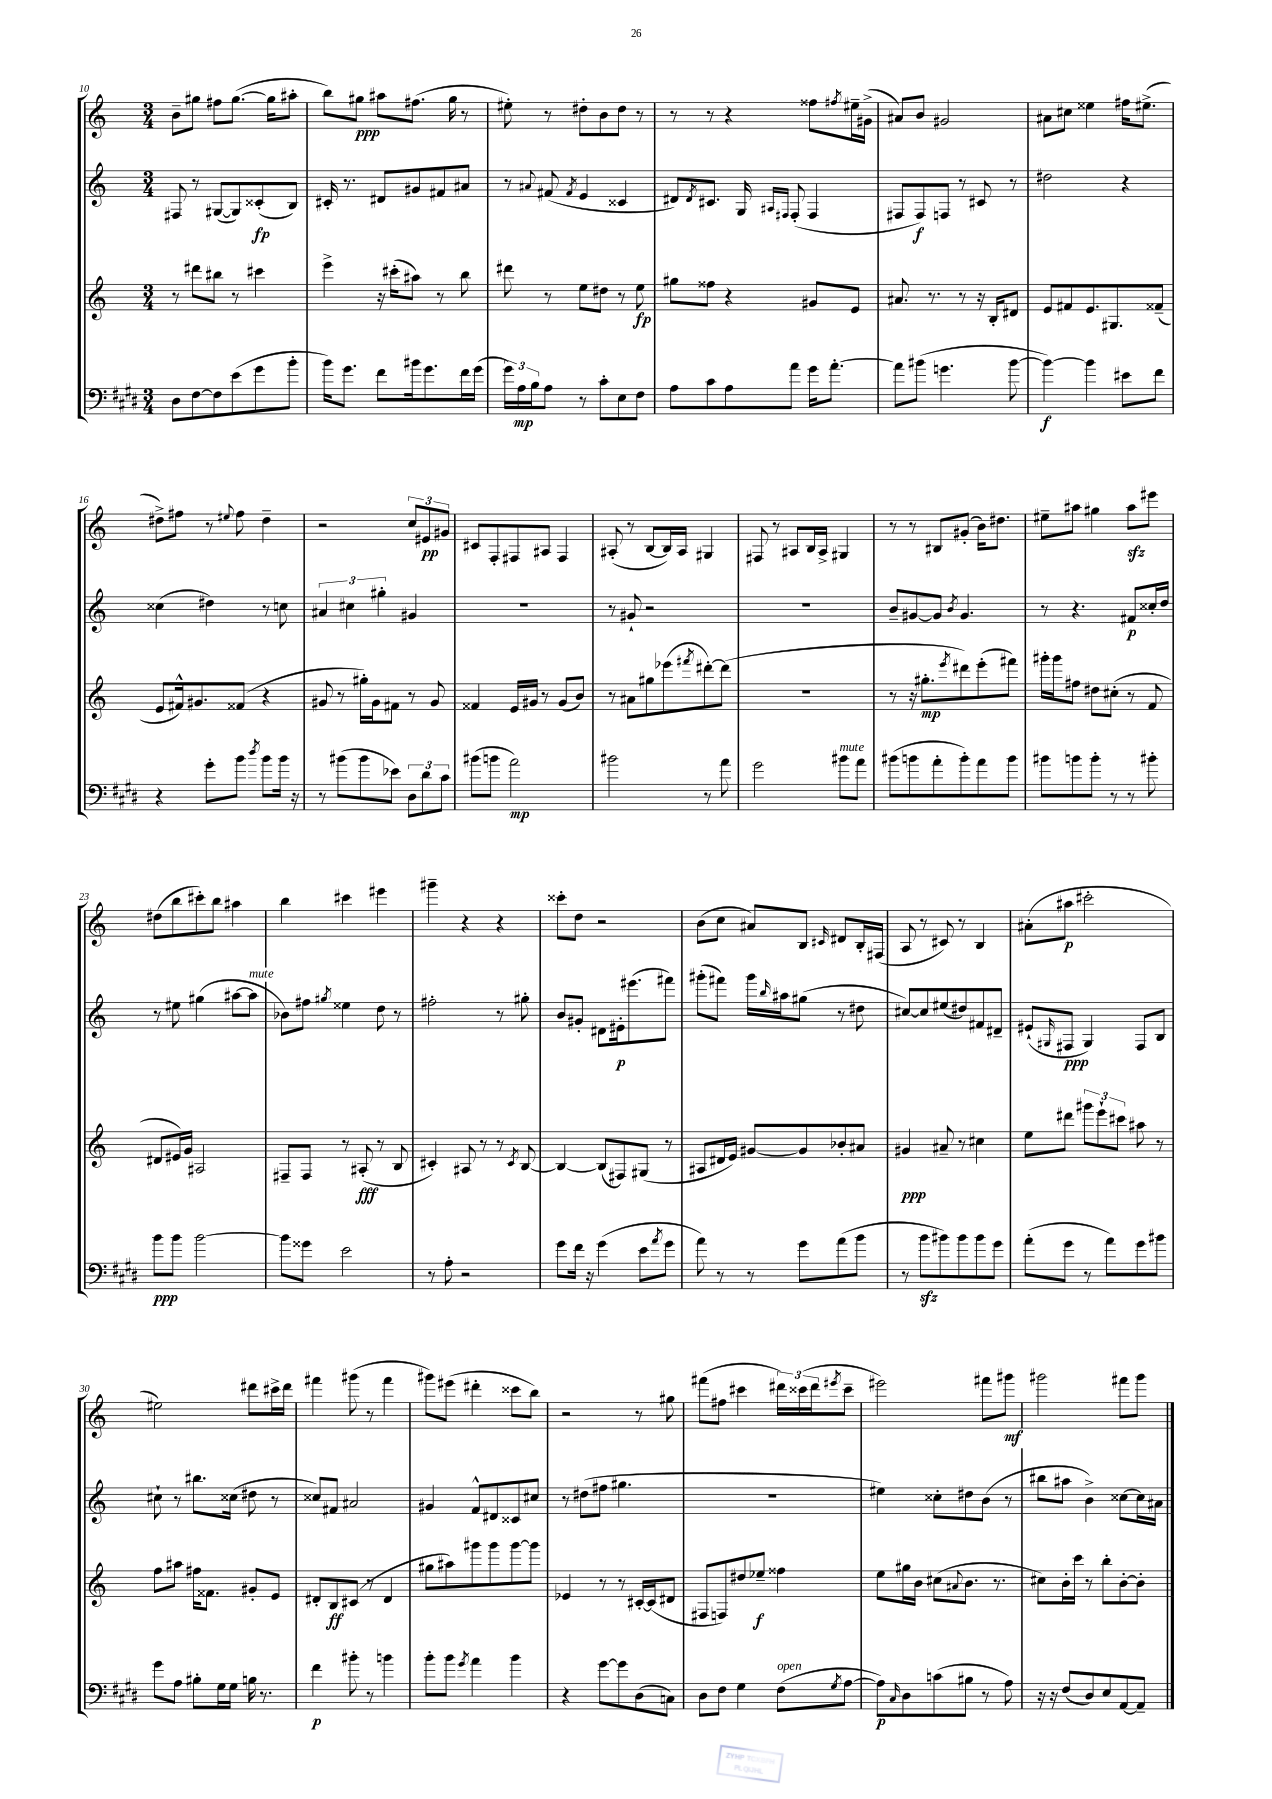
<<
\new StaffGroup <<
\new Staff = "s0" {
    \clef treble \key c \major \numericTimeSignature \time 3/4
    b'8-- gis''8 fis''8 gis''8.~( gis''16 ais''8-. |
    b''8) gis''8\ppp ais''8 fis''8.( gis''16 r8 |
    eis''8-.) r8 dis''8-. b'8 dis''8 r8 |
    r8 r8 r4 fisis''8 \acciaccatura { fis''8 } eis''16-- gis'16->( |
    ais'8) b'8 gis'2 |
    ais'8 cis''8 eisis''4 fis''16 eis''8.->( |
    dis''8->) fis''8 r8 \appoggiatura { eis''8 } fis''8 dis''4-- |
    r2 \tuplet 3/2 { c''8 eis'8\pp gis'8 } |
    cis'8 f8-. fis8 ais8 fis4 |
    ais8-.( r8 b8~ b16) ais16 gis4 |
    fis8 r8 ais8 b16 ais16-> gis4 |
    r8 r8 bis8 gis'8-.( b'16) dis''8. |
    eis''8-- ais''8 gis''4 ais''8\sfz eis'''8 |
    dis''8( b''8 cis'''8-.) b''8 ais''4 |
    b''4 cis'''4 eis'''4 |
    gis'''4-- r4 r4 |
    cisis'''8-. d''8 r2 |
    b'8( c''8 ais'8) b8 \grace { cis'16 } dis'8 b16-. fis16( |
    a8 r8 cis'8) r8 b4 |
    ais'8-.( ais''8\p cis'''2-. |
    eis''2) dis'''8 cis'''16-> dis'''16 |
    fis'''4 gis'''8( r8 fis'''4 |
    gis'''8) eis'''8( dis'''4-. cisis'''8 b''8) |
    r2 r8 gis''8 |
    fis'''8( fis''8 cis'''4 \tuplet 3/2 { dis'''16) cisis'''16( dis'''16 } \acciaccatura { eis'''8 } cisis'''8-- |
    eis'''2) fis'''8 gis'''8\mf |
    gis'''2 fis'''8 gis'''8 \bar "|." |
}
\new Staff = "s1" {
    \clef treble \key c \major \numericTimeSignature \time 3/4
    fis8 r8 gis8~( gis8) cisis'8-.\fp( b8) |
    cis'16-. r8. dis'8 gis'8 fis'8 ais'8 |
    r8 \appoggiatura { ais'8 } fis'8( \acciaccatura { fis'8 } e'4 cisis'4 |
    dis'8) \acciaccatura { dis'8 } cis'8. g16 \grace { ais16 fis16 } fis8-.( fis4 |
    fis8 fis8\f) f8 r8 cis'8 r8 |
    dis''2 r4 |
    cisis''4( dis''4) r8 c''8 |
    \tuplet 3/2 { ais'4 cis''4 gis''4-. } gis'4 |
    R2. |
    r8 gis'8-! r2 |
    R2. |
    b'8-- gis'8~ gis'8 \acciaccatura { b'8 } gis'4. |
    r8 r4. fis'8\p cisis''16-. d''16 |
    r8 eis''8 gis''4( ais''8~ ais''8^\markup { \italic "mute" } |
    bes'8) fis''8 \acciaccatura { gis''8 } eisis''4 d''8 r8 |
    fis''2-. r8 gis''8-. |
    b'8 gis'8-. dis'8 eis'16-.\p eis'''8.( fis'''8) |
    gis'''8-.( fis'''8) gis'''16 \grace { b''16 } ais''16 gis''8( r8 dis''8 |
    cis''8~) cis''8 eis''8( dis''8) fis'8 dis'8-- |
    eis'8-!( \grace { gis16 } fis8\ppp gis4) fis8 b8 |
    cis''8-! r8 bis''8. cisis''16( dis''8 r8 |
    cisis''8) fis'8 ais'2 |
    gis'4 f'8-^ dis'8 cisis'8 cis''8 |
    r8 dis''8( fis''8 gis''4. |
    R2. |
    eis''4) cisis''8-. dis''8 b'8( r8 |
    bis''8 ais''8 b'4->) cisis''8~ cisis''16 ais'16 \bar "|." |
}
\new Staff = "s2" {
    \clef treble \key c \major \numericTimeSignature \time 3/4
    r8 dis'''8 bis''8 r8 cis'''4 |
    e'''4-> r16 cis'''16-.( ais''8) r8 b''8 |
    dis'''8 r8 e''8 dis''8 r8 e''8\fp |
    gis''8 fisis''8 r4 gis'8 e'8 |
    ais'8. r8. r8 r16 b16-. dis'8 |
    e'8 fis'8 e'8. gis8. fisis'8--( |
    e'8 fis'16-^) gis'8. fisis'8( r4 |
    gis'8 r8 gis''16-.) gis'16 fis'8 r8 gis'8 |
    fisis'4 e'16 gis'16 r8 gis'8( b'8) |
    r8 ais'8 gis''8 ees'''8( \acciaccatura { fis'''8 } dis'''8~-.) dis'''8( |
    R2. |
    r8 r16 gis''8.-.\mp \acciaccatura { e'''8 } dis'''8) e'''8-.( fis'''8) |
    gis'''16-. gis'''16 fis''8 dis''8 cis''8-.( r8 f'8 |
    dis'8 eis'16) g'16 ais2 |
    fis8-- fis8 r8 ais8-.\fff( r8 b8 |
    cis'4-.) ais8 r8 r8 \acciaccatura { cis'8 } b8~ |
    b4~ b8( fis8) gis8( r8 |
    ais8 dis'16 e'16) gis'8~ gis'8 bes'8-. ais'8 |
    gis'4\ppp ais'8-- r8 cis''4 |
    e''8 dis'''8 \tuplet 3/2 { gis'''8 e'''8-! cis'''8 } ais''8 r8 |
    f''8 ais''8 fis''16 fisis'8. gis'8-. e'8 |
    dis'8-. b8\ff cis'8( r8 dis'4 |
    gis''8 ais''8) gis'''8 gis'''8 gis'''8~ gis'''8 |
    ees'4 r8 r8 cis'16~-. cis'16( dis'8 |
    fis8 f8) dis''8 ees''8--\f fisis''4 |
    e''8 gis''16 b'16 cis''8( \appoggiatura { ais'8 } b'8. r8. |
    cis''8) b'16-. c'''16 r8 b''8-. b'8~-. b'8-. \bar "|." |
}
\new Staff = "s3" {
    \clef bass \key e \major \numericTimeSignature \time 3/4
    dis8 fis8~ fis8 e'8( gis'8 b'8-. |
    b'16) gis'8. fis'8 bis'16 gis'8. fis'16 gis'16( |
    \tuplet 3/2 { gis'16) a16\mp b16 } a8 r8 cis'8-. e8 fis8 |
    a8 cis'8 a8 a'8 gis'16 a'8.~-. |
    a'8 bis'8( g'4. bis'8~ |
    bis'4~\f) bis'4 eis'8 fis'8 |
    r4 gis'8-. b'8 \acciaccatura { dis''8 } b'8 b'16 r16 |
    r8 bis'8( bis'8 ees'8) \tuplet 3/2 { dis8 dis'8 cis'8 } |
    bis'8( b'8 a'2\mp) |
    bis'2 r8 a'8 |
    gis'2 bis'8^\markup { \italic "mute" } a'8 |
    bis'8( b'8 a'8-. b'8-.) a'8 b'8 |
    bis'8 b'8 b'8-. r8 r8 bis'8-. |
    b'8\ppp b'8 b'2~ |
    b'8 gisis'8 e'2 |
    r8 a8-. r2 |
    gis'8 fis'16 r16 gis'4( e'8 \acciaccatura { a'8 } gis'8 |
    a'8) r8 r8 gis'8 a'8( b'8 |
    r8 b'8\sfz bis'8) bis'8 bis'8 gis'8 |
    a'8-.( gis'8 r8 a'8) gis'8 bis'8 |
    gis'8 a8 bis8-. gis16 gis16 b16 r8. |
    fis'4\p bis'8-. r8 b'4 |
    b'8-. b'8 \acciaccatura { gis'8 } a'4 b'4 |
    r4 gis'8~ gis'8 dis8( c8) |
    dis8 fis8 gis4 fis8^\markup { \italic "open" }( \acciaccatura { gis8 } a8~ |
    a8\p) \grace { cis16 } dis8 c'8( bis8 r8 a8) |
    r16 r16 fis8( dis8) e8 a,8~ a,8-- \bar "|." |
}
>>
>>
\layout { \context { \Score currentBarNumber = #10 } }
